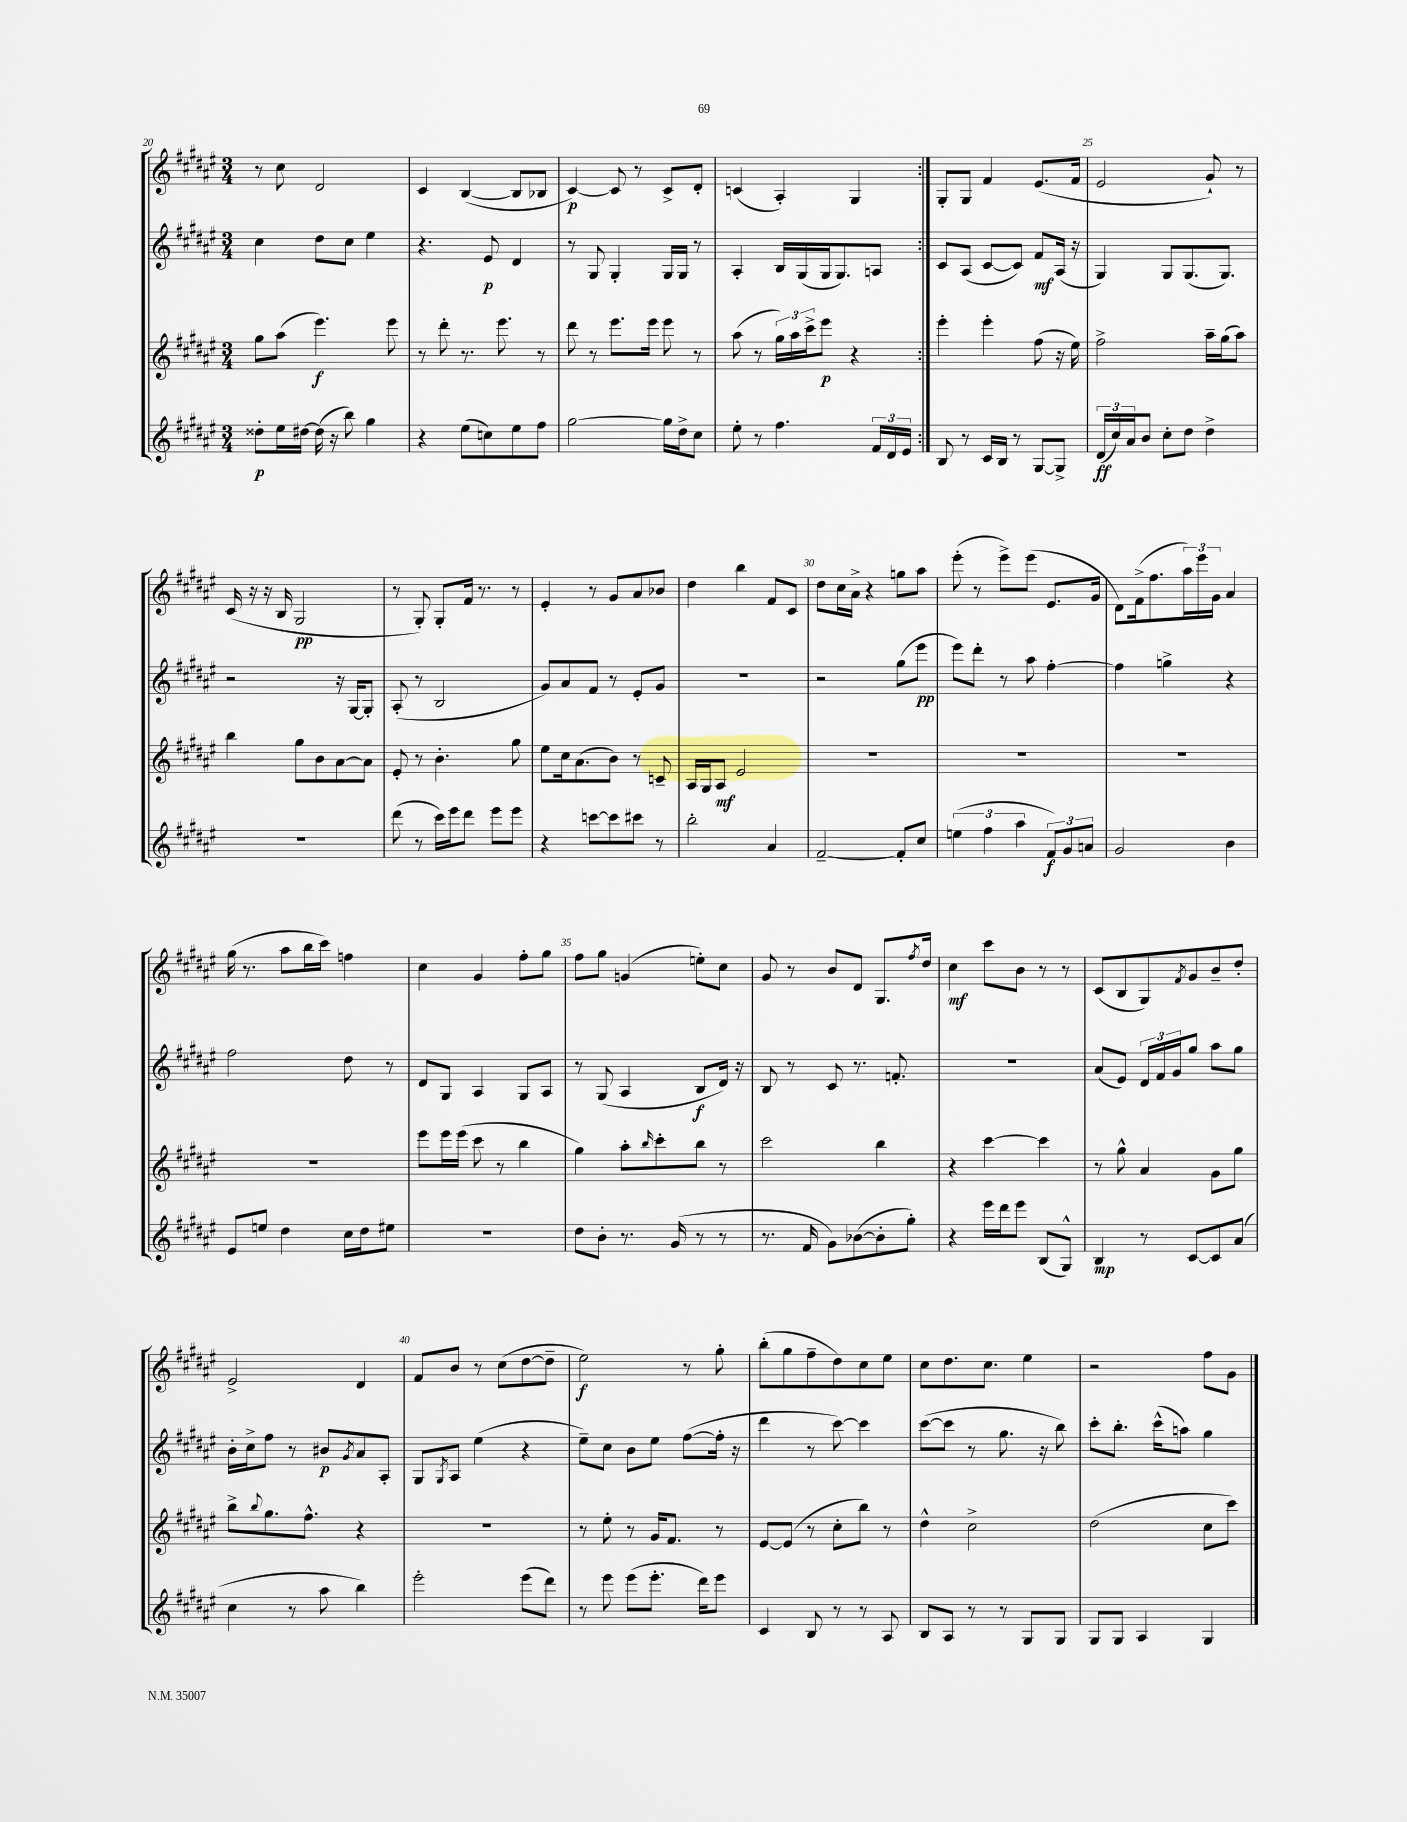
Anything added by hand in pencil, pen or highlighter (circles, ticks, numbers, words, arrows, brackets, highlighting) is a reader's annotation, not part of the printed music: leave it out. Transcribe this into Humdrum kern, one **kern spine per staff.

**kern	**kern	**kern	**kern
*staff4	*staff3	*staff2	*staff1
*clefG2	*clefG2	*clefG2	*clefG2
*k[f#c#g#d#a#e#]	*k[f#c#g#d#a#e#]	*k[f#c#g#d#a#e#]	*k[f#c#g#d#a#e#]
*M3/4	*M3/4	*M3/4	*M3/4
8dd##'	8gg#	4cc#	8r
16ee#	(8aa#	.	8cc#
[16dd#	.	.	.
(16dd#]	4.eee#)	8dd#	2d#
16r	.	.	.
8bb)	.	8cc#	.
4gg#	.	4ee#	.
.	8eee#	.	.
=	=	=	=
4r	8r	4.r	4c#
.	8ddd#'	.	.
(8ee#	8.r	.	([4B
8cc)	.	8e#	.
.	8.eee#	.	.
8ee#	.	4d#	8B]
8ff#	8r	.	8B-
=	=	=	=
[2gg#	8ddd#	8r	[4c#)
.	8r	8G#	.
.	8.eee#	4G#'	8c#]
.	.	.	8r
.	16eee#	.	.
16gg#]	8eee#	16G#	8c#^
16dd#^	.	16G#	.
8cc#	8r	8r	8d#'
=	=	=	=
8ee#'	(8aa#	4A#'	(4c
8r	8r	.	.
4.ff#	24gg#)	16B	4A#')
.	24aa#	.	.
.	.	(16G#	.
.	24ccc#^	.	.
.	8eee#	16G#	.
.	.	8.G#)	.
.	4r	.	4G#
24f#	.	8A	.
24d#	.	.	.
24e#	.	.	.
=:|!	=:|!	=:|!	=:|!
8B	4eee#'	8c#	8G#'
8r	.	(8A#	8G#
16c#	4eee#'	[8c#	4f#
16B	.	.	.
8r	.	8c#])	.
[8G#	(8ff#	8f#	(8.e#
8G#^]	16r	(16A#	.
.	16ee#)	16r	16f#
=	=	=	=
(24d#	2ff#^	4G#)	2e#
24cc#)	.	.	.
24a#	.	.	.
8b	.	.	.
8cc#'	.	8G#	.
8dd#	.	(8.G#	.
4dd#^	16aa#~	.	8g#`)
.	(16gg#	8.G#)	.
.	8aa#)	.	8r
=	=	=	=
2.r	4bb	2r	(16c#
.	.	.	16r
.	.	.	16r
.	.	.	16B
.	8gg#	.	2G#
.	8b	.	.
.	[8a#	16r	.
.	.	[16G#	.
.	8a#]	8G#']	.
=	=	=	=
(8ddd#	8e#'	(8A#'	8r
8r	8r	8r	8G#')
16ccc#)	4.b'	2B	8G#'
16eee#	.	.	.
8ddd#	.	.	16f#
.	.	.	8.r
8eee#	.	.	.
8eee#	8gg#	.	8r
=	=	=	=
4r	8ee#	8g#)	4e#'
.	16cc#	8a#	.
.	(8.a#	.	.
[8ccc	.	8f#	8r
8ccc]	8b)	8r	8g#
8ccc#	8r	8e#'	8a#
8r	8c~	8g#	8b-
=	=	=	=
2bb'	16A#	2.r	4dd#
.	16G#	.	.
.	8A#	.	.
.	2e#	.	4bb
4a#	.	.	8f#
.	.	.	8c#
=	=	=	=
[2f#~	2.r	2r	8dd#
.	.	.	16cc#
.	.	.	16a#^
.	.	.	4r
8f#']	.	(8gg#	8gg
8cc#	.	8eee#	8aa#
=	=	=	=
(6ee	2.r	8eee#)	(8eee#'
.	.	8ddd#'	8r
6ff#	.	.	.
.	.	8r	8eee#^)
6aa#	.	.	.
.	.	8aa#	(8eee#
12f#)	.	[4ff#'	8.e#
12g#	.	.	.
12a	.	.	.
.	.	.	16g#
=	=	=	=
2g#	2.r	4ff#]	8d#)
.	.	.	(16f#^
.	.	.	8.ff#
.	.	4gg^	.
.	.	.	24aa#)
.	.	.	24eee#
.	.	.	24g#
4b	.	4r	4a#
=	=	=	=
8e#	2.r	2ff#	(16gg#
.	.	.	8.r
8ee	.	.	.
4dd#	.	.	8aa#
.	.	.	16bb
.	.	.	16ccc#)
16cc#	.	8dd#	4ff
16dd#	.	.	.
8ee#	.	8r	.
=	=	=	=
2.r	8eee#	8d#	4cc#
.	16eee#	8G#	.
.	(16eee#	.	.
.	8ccc#	4A#	4g#
.	8r	.	.
.	4bb	8G#	8ff#'
.	.	8A#	8gg#
=	=	=	=
8dd#	4gg#)	8r	8ff#
8b'	.	(8G#	8gg#
8.r	8aa#'	4A#	(4g
.	16qqbb	.	.
.	8ccc#'	.	.
(16g#	.	.	.
8r	8bb	8B	8ee')
8r	8r	16d#)	8cc#
.	.	16r	.
=	=	=	=
8.r	2ccc#	8B	8g#
.	.	8r	8r
16f#	.	.	.
8g#)	.	8c#	8b
([8b-	.	8.r	8d#
8b-']	4bb	.	8.G#
.	.	8.f'	.
8gg#')	.	.	.
.	.	.	8qff#
.	.	.	16dd#
=	=	=	=
4r	4r	2.r	4cc#
16eee#	[4ccc#	.	8ccc#
16ddd#	.	.	.
8eee#	.	.	8b
(8B	4ccc#]	.	8r
8G#^^)	.	.	8r
=	=	=	=
4B	8r	(8a#	(8c#
.	8gg#^^	8e#)	8B
8r	4a#	24d#	8G#)
.	.	24f#	.
.	.	24g#	.
.	.	.	8qf#
[8c#	.	8gg#	8g#
8c#]	8g#	8aa#	8b~
(8a#	8gg#	8gg#	8dd#'
=	=	=	=
4cc#	8bb^	16b'	2e#^
.	.	16cc#^	.
.	8qqbb	.	.
.	8.gg#	8ff#	.
8r	.	8r	.
.	8.ff#^^	.	.
8aa#	.	8b#	.
.	.	8qg#	.
4bb)	4r	8a#	4d#
.	.	8A#'	.
=	=	=	=
2eee#'	2.r	8G#	8f#
.	.	8qG#	.
.	.	8A#	8b
.	.	(4ee#	8r
.	.	.	(8cc#
(8eee#	.	4r	[8dd#
8ddd#)	.	.	8dd#~]
=	=	=	=
8r	8r	8ee#~)	2ee#)
8eee#	8ee#'	8cc#	.
(8eee#	8r	8b	.
8.eee#'	16g#	8ee#	.
.	8.f#	.	.
.	.	([8ff#	8r
16ddd#)	.	.	.
8eee#	8r	16ff#']	8gg#'
.	.	16r	.
=	=	=	=
4c#	[8e#	4ddd#	(8bb'
.	(8e#]	.	8gg#
8B	8r	8r	8ff#~
8r	8cc#'	[8ccc#)	8dd#)
8r	8bb)	4ccc#]	8cc#
8A#	8r	.	8ee#
=	=	=	=
8B	4dd#^^	([8ccc#	8cc#
8A#	.	8ccc#]	8.dd#
8r	2cc#^	8r	.
.	.	.	8.cc#
8r	.	8.gg#	.
8G#	.	.	4ee#
.	.	16r	.
8G#	.	8bb)	.
=	=	=	=
8G#	(2dd#	8ccc#'	2r
8G#	.	8.bb'	.
4A#	.	.	.
.	.	(16ccc#^^	.
.	.	8aa)	.
4G#	8cc#	4gg#	8ff#
.	8ccc#)	.	8g#
==	==	==	==
*-	*-	*-	*-
